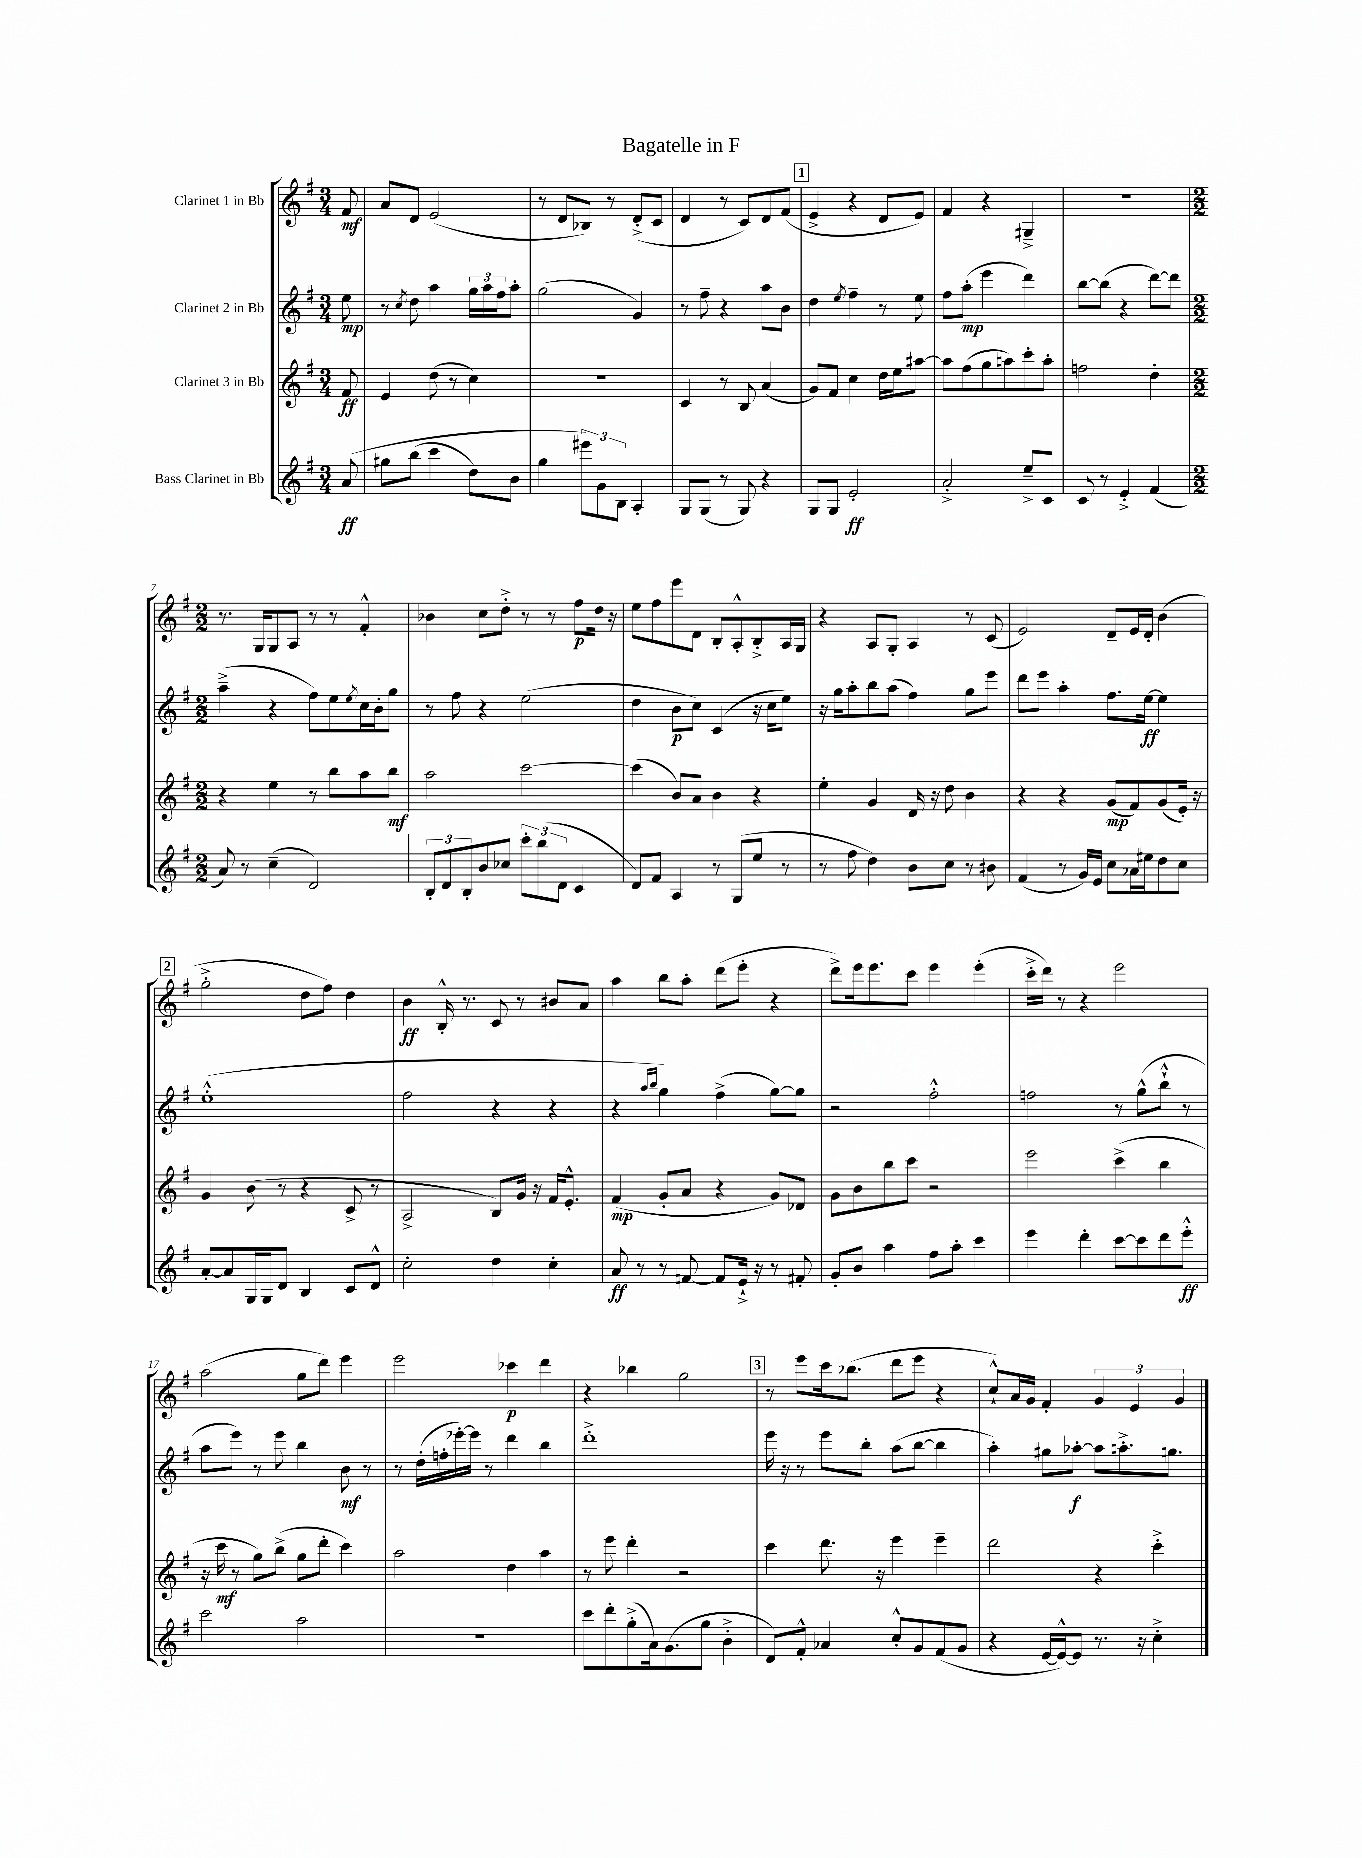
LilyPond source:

\header { title = "Bagatelle in F" }
<<
\new StaffGroup <<
\new Staff = "s0" \with { instrumentName = "Clarinet 1 in Bb" } {
    \clef treble \key g \major \numericTimeSignature \time 3/4 \partial 8
    fis'8\mf |
    a'8 d'8 e'2( |
    r8 d'8 bes8) r8 d'8-.->( c'8 |
    d'4 r8 c'8) d'8 fis'8( |
    \mark \markup { \box "1" } e'4-> r4 d'8 e'8) |
    fis'4 r4 gis4---> |
    R2. |
    \numericTimeSignature \time 2/2 r8. g16 g8 a8 r8 r8 fis'4-.-^ |
    bes'4 c''8 d''8-.-> r8 r8 fis''8\p d''16 r16 |
    e''8 fis''8 e'''8 d'8 b8-. a8-.-^ b8-.-> a16 g16 |
    r4 a8 g8-. a4 r8 c'8( |
    e'2) d'8-- e'16 d'16-. b'4( |
    \mark \markup { \box "2" } g''2-.-> d''8 fis''8) d''4 |
    b'4\ff b16-.-^ r8. c'8 r8 bis'8 a'8 |
    a''4 b''8 a''8-. d'''8( e'''8-. r4 |
    d'''8->) e'''16 e'''8. c'''8 e'''4 e'''4-.( |
    c'''16-.-> d'''16) r8 r4 e'''2 |
    a''2( g''8 d'''8) e'''4 |
    e'''2 ces'''4\p d'''4 |
    r4 bes''4 g''2 |
    \mark \markup { \box "3" } r8 e'''8 c'''16 bes''8.( d'''8 e'''8 r4 |
    c''8-!-^) a'16 g'16 fis'4-. \tuplet 3/2 { g'4 e'4 g'4 } \bar "|." |
}
\new Staff = "s1" \with { instrumentName = "Clarinet 2 in Bb" } {
    \clef treble \key g \major \numericTimeSignature \time 3/4 \partial 8
    e''8\mp |
    r8 \acciaccatura { c''8 } d''8 a''4 \tuplet 3/2 { g''16 a''16 fis''16 } a''8-. |
    g''2( g'4) |
    r8 fis''8-- r4 a''8 b'8 |
    \mark \markup { \box "1" } d''4 \acciaccatura { e''8 } fis''4-- r8 e''8 |
    fis''8 a''8-.\mp( e'''4 d'''4) |
    b''8~ b''8( r4 d'''8~) d'''8 |
    \numericTimeSignature \time 2/2 a''4--->( r4 fis''8) e''8 \acciaccatura { e''8 } c''16 b'16-. g''8 |
    r8 fis''8 r4 e''2( |
    d''4 b'8\p c''8) c'4( r16 c''16 e''8) |
    r16 g''16 a''8-. b''8 a''8( fis''4) g''8 e'''8 |
    d'''8 e'''8 a''4-. fis''8. e''16~\ff e''4 |
    \mark \markup { \box "2" } e''1-.-^( |
    fis''2 r4 r4 |
    r4 \grace { a''16 b''16 } g''4) fis''4->( g''8~) g''8 |
    r2 fis''2-.-^ |
    f''2 r8 g''8-^( b''8-!-^ r8 |
    a''8 e'''8) r8 e'''8 b''4 b'8\mf r8 |
    r8 d''16-.( f''16-. ees'''16~-.) ees'''16 r8 d'''4 b''4 |
    d'''1-.-> |
    \mark \markup { \box "3" } e'''16 r16 r8 e'''8 b''8-. a''8( b''8~ b''4 |
    a''4-.) gis''8 aes''8~-.\f aes''8 a''8.-.-> g''8. \bar "|." |
}
\new Staff = "s2" \with { instrumentName = "Clarinet 3 in Bb" } {
    \clef treble \key g \major \numericTimeSignature \time 3/4 \partial 8
    fis'8\ff |
    e'4 d''8( r8 c''4) |
    R2. |
    c'4 r8 b8 a'4( |
    \mark \markup { \box "1" } g'8) fis'8 c''4 d''16 e''16 ais''8~ |
    ais''8 fis''8( g''8 a''8) c'''8-. a''8-. |
    f''2 d''4-. |
    \numericTimeSignature \time 2/2 r4 e''4 r8 b''8 a''8 b''8\mf |
    a''2 c'''2~ |
    c'''4( b'8) a'8 b'4 r4 |
    e''4-. g'4 d'16 r16 d''8 b'4 |
    r4 r4 g'8\mp( fis'8) g'8( e'16-.) r16 |
    \mark \markup { \box "2" } g'4 b'8( r8 r4 c'8-> r8 |
    a2-> b8) g'16 r16 fis'16 e'8.-.-^ |
    fis'4\mp( g'8-. a'8 r4 g'8) des'8 |
    g'8 b'8 b''8 c'''8 r2 |
    e'''2 c'''4->( b''4 |
    r16 c'''16\mf r8 g''8) b''8->( g''8 d'''8-. c'''4) |
    a''2 d''4 a''4 |
    r8 e'''8 d'''4-. r2 |
    \mark \markup { \box "3" } c'''4 d'''8. r16 e'''4 e'''4-- |
    d'''2 r4 c'''4-.-> \bar "|." |
}
\new Staff = "s3" \with { instrumentName = "Bass Clarinet in Bb" } {
    \clef treble \key g \major \numericTimeSignature \time 3/4 \partial 8
    a'8\ff\( |
    gis''8 b''8( c'''4 d''8) b'8 |
    g''4 \tuplet 3/2 { eis'''8\) g'8 b8 } a4-. |
    g8 g8( r8 g8) r4 |
    \mark \markup { \box "1" } g8 g8 e'2-.\ff |
    a'2-.-> e''8---> c'8 |
    c'8 r8 e'4-.-> fis'4( |
    \numericTimeSignature \time 2/2 a'8) r8 c''4--( d'2) |
    \tuplet 3/2 { b8-. d'8 b8-. } b'8 ces''8 \tuplet 3/2 { c'''8-. b''8( d'8 } c'4 |
    d'8) fis'8 a4 r8 g8( e''8 r8 |
    r8 fis''8 d''4) b'8 c''8 r8 bis'8 |
    fis'4( r8 g'16) e'16 c''8 aes'16 eis''16 d''8 c''8 |
    \mark \markup { \box "2" } a'8~-. a'8 g16 g16 d'8 b4 c'8 d'8-^ |
    c''2-. d''4 c''4-. |
    a'8\ff r8 r8 f'8~ f'8 e'16-!-> r16 r8 fis'8-. |
    g'8-. b'8 a''4 fis''8 a''8-. c'''4 |
    e'''4 d'''4-. c'''8~ c'''8 d'''8 e'''8-.-^\ff |
    c'''2 a''2 |
    R1 |
    c'''8 d'''8-. g''8-.->( a'16) g'8.( g''8 b'4-.-> |
    \mark \markup { \box "3" } d'8) fis'8-.-^ aes'4 c''8-.-^ g'8 fis'8( g'8 |
    r4 e'16~ e'16~-^) e'8 r8. r16 c''4-.-> \bar "|." |
}
>>
>>
